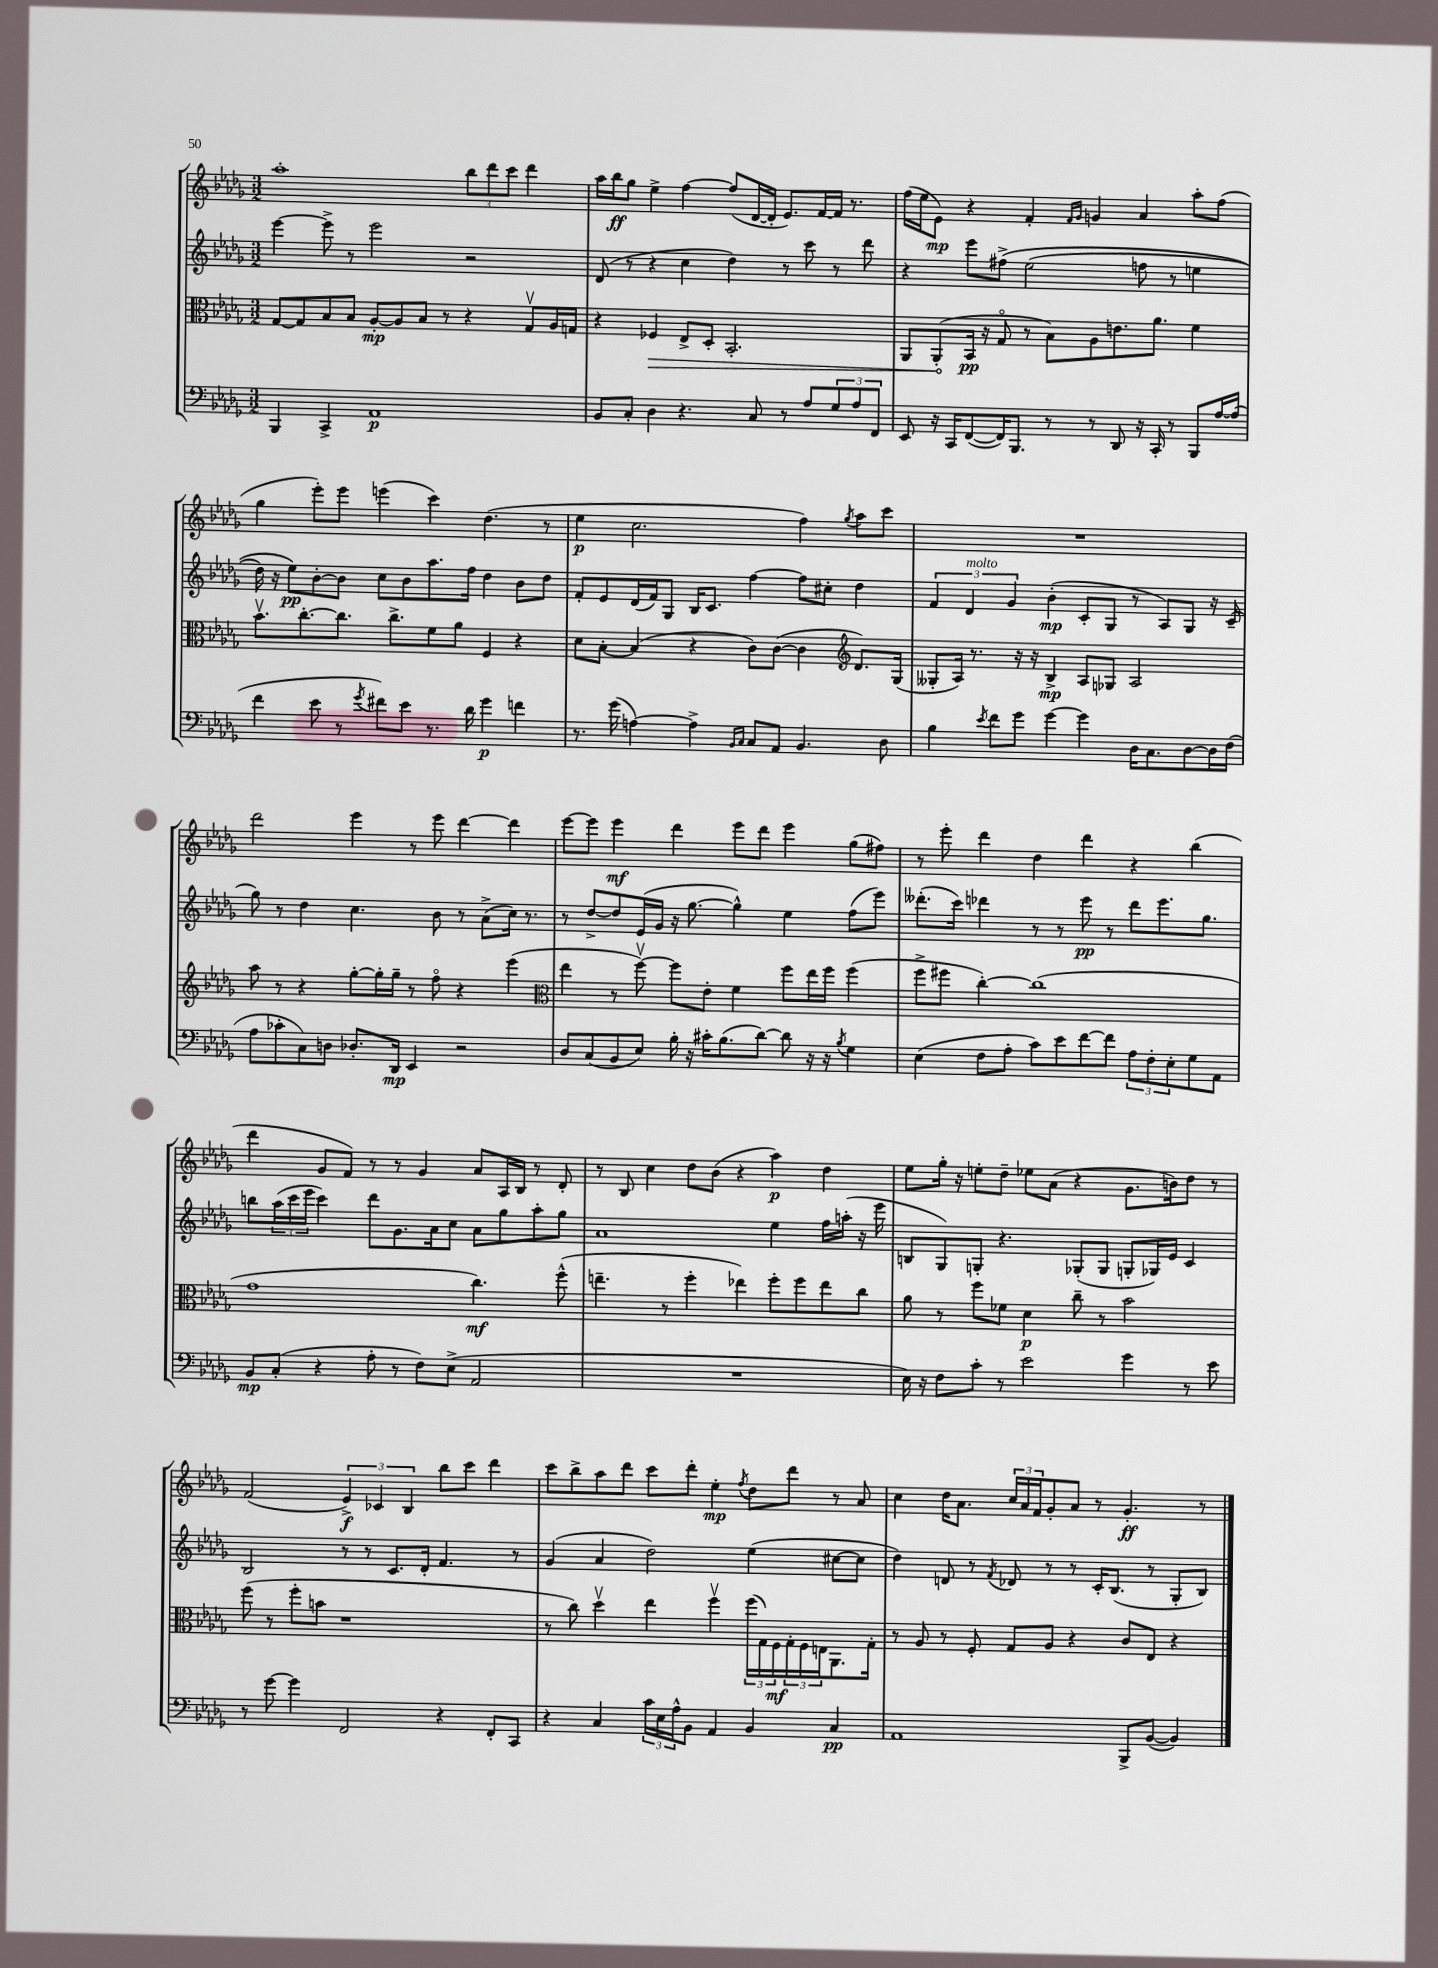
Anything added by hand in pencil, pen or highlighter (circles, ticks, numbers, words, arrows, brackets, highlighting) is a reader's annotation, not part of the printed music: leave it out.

**kern	**kern	**kern	**kern
*staff4	*staff3	*staff2	*staff1
*clefF4	*clefC3	*clefG2	*clefG2
*k[b-e-a-d-g-]	*k[b-e-a-d-g-]	*k[b-e-a-d-g-]	*k[b-e-a-d-g-]
*M3/2	*M3/2	*M3/2	*M3/2
4BBB-	[8G-	[4eee-	1aa-'
.	8G-]	.	.
4CC^	8B-	8eee-^]	.
.	8B-	8r	.
1AA-	[8A-'	2eee-	.
.	8A-]	.	.
.	8B-	.	.
.	8r	.	.
.	4r	2r	12bb-
.	.	.	12ddd-
.	.	.	12ccc
.	8G-v	.	4ddd-
.	16A-	.	.
.	16G	.	.
=	=	=	=
8BB-	4r	(8d-	16aa-
.	.	.	16bb-
8C'	.	8r	8gg-
4D-	4F-	4r	4ee-^
4.r	8E-^	4cc	[4ff
.	8D-'	.	.
.	2.BB-'	4dd-)	(8ff]
8C	.	.	[16d-
.	.	.	16d-']
8r	.	8r	8.e-)
8A-	.	8ccc	.
.	.	.	[16f
12G-	.	8r	16f]
.	.	.	8.r
12A-	.	.	.
.	.	8ddd-	.
12FF	.	.	.
=	=	=	=
8EE-	8AA-	4r	(16ff
.	.	.	16ee-
16r	(8AA-'	.	8e-)
16CC	.	.	.
([8FF	16BB-	8eee-	4r
.	16r	.	.
16FF])	8G-o	&(8ff#^	.
8.BBB-	.	.	.
.	8r	(2ee-	4f'
8r	8B-)	.	.
.	.	.	16qqf
.	.	.	16qqg-
8r	8A-	.	4g
8DD-	8.e	.	.
16r	.	8ff	4a-
16CC'	8.a-	.	.
8r	.	8r	.
8BBB-	4f	4ee	8aa-'
[16A-	.	.	(8ff
(16A-]	.	.	.
=	=	=	=
4f	8.b-v	16dd-)	4gg-
.	.	16r	.
.	.	8ee-&)	.
.	[8.cc'	.	.
8e-	.	[8b-'	8eee-')
8r	8.cc]	8b-]	8eee-
8qg-	.	.	.
8f#)	.	8cc	(4eee
.	8.cc^	.	.
8e-	.	8b-	.
8.r	8f	8.aa-	4ccc)
.	8a-	.	.
16d-	.	16ff	.
4g-	4F	4dd-	(4.dd-
4f	4r	8b-	.
.	.	8dd-	8r
=	=	=	=
8.r	8d-	8f'	4ee-
.	[8B-'	8e-	.
(16g-	.	.	.
[4A)	(4B-]	(16d-	2.cc
.	.	16f)	.
.	.	8G-	.
4A^]	4r	16B-	.
.	.	8.c	.
16qqBB-	.	.	.
16qqC	.	.	.
8C	8c)	[4ff	.
8AA-	([8c	.	.
4.BB-	4c]	8ff]	4ff)
.	.	8cc#'	.
*	*clefG2	*	*
.	.	.	8qgg-
.	8.d-)	4dd-	8aa-
8D-	.	.	8ccc
.	(16G-	.	.
=	=	=	=
4B-	8G--'	6f	1.r
.	16A-)	.	.
.	.	6d-	.
.	8.r	.	.
8qe-	.	.	.
8f	.	.	.
.	.	6g-	.
8g-	16r	.	.
.	16r	.	.
[4g-	4B-^	(4b-'	.
4g-]	8A-	8c'	.
.	8G-	8G-	.
16D-	2A-	8r	.
8.C	.	.	.
.	.	8A-)	.
[8D-	.	8G-	.
16D-]	.	16r	.
(16F	.	(16c~	.
=	=	=	=
8A-	8aa-	8gg-)	2ddd-
8c-'	8r	8r	.
8C)	4r	4dd-	.
8D	.	.	.
8.D-'	[8gg-'	4.cc	4eee-
.	16gg-']	.	.
16DD-	16gg-~	.	.
4EE-	8r	.	8r
.	8ffo	8b-	8eee-
2r	4r	8r	[4ddd-
.	.	(8a-^	.
.	(4eee-	16cc)	4ddd-]
.	.	8.r	.
=	=	=	=
*	*clefC3	*	*
8D-	4ee-	8r	[8eee-
(8C	.	[8dd-^	8eee-]
8BB-	8r	8dd-]	4eee-
8E-)	[8ffv)	(16e-	.
.	.	16g-	.
16B-'	8ff]	16r	4ddd-
16r	.	[8.gg-	.
16c#'	8e-'	.	.
(8.B-	.	.	.
.	4f	4gg-^^])	8eee-
[8d-)	.	.	8ddd-
8d-]	8ff	4ee-	4eee-
16r	16ee-	.	.
16r	16ff	.	.
8qB-	.	.	.
4G-	(4ff	(8ff	(8gg-
.	.	8eee-)	8ff#)
=	=	=	=
(4E-	8ff^	(8.ddd--'	8r
.	8ff#	.	8eee-'
.	.	16ccc)	.
8F	[4cc')	4ddd-	4ddd-
8A-'	.	.	.
8c)	(1cc]	8r	4dd-
8e-	.	8r	.
[8f	.	8eee-	4ddd-
8f]	.	8r	.
12A-	.	8ddd-	4r
12F'	.	.	.
.	.	8.eee-	.
12E-'	.	.	.
8G-	.	.	(4bb-
.	.	8.gg-	.
8AA-	.	.	.
=	=	=	=
8BB-	1g-	8bb	4ddd-
(8C'	.	(24aa-	.
.	.	24ccc	.
.	.	24eee-	.
4r	.	4ccc)	8g-
.	.	.	8f)
8A-'	.	8ddd-	8r
8r	.	8.g-	8r
8F)	.	.	4g-
.	.	16a-	.
(8E-^	.	8cc	.
2AA-	4.cc)	8a-	8a-
.	.	8gg-	16A-
.	.	.	16B-
.	.	8aa-'	8r
.	(8ff^^	8gg-	8d-'
=	=	=	=
1.r	4.ee~	1a-	8r
.	.	.	8B-
.	.	.	4cc
.	8r	.	.
.	4ff'	.	8dd-
.	.	.	(8b-
.	4ee-)	.	4r
.	8ff'	4ee-	4aa-)
.	8ff	.	.
.	8ee-	16ff	4dd-
.	.	(16aa'	.
.	8cc	16r	.
.	.	16eee-	.
=	=	=	=
16E-)	8a-	8B	8ee-
16r	.	.	.
8F	8r	8G-)	16gg-'
.	.	.	16r
8c'	8ff	8G'	8ee'
8r	8f-	4.r	8dd-~
2e-	4d-	.	8ee-
.	.	.	(8a-
.	8cc~	(8G-'	4r
.	8r	8G-	.
4g-	2b-	8G'	8.g-
.	.	16G-)	.
.	.	16e-	16b)
8r	.	4c	8dd-
8e-	.	.	8r
=	=	=	=
8r	(8ff	2B-	(2f
[8g-	8r	.	.
4g-]	8ff'	.	.
.	8b	.	.
2FF	1r	8r	6e-^)
.	.	8r	.
.	.	.	6c-
.	.	8.c	.
.	.	.	6B-
.	.	16d-'	.
4r	.	4.f	8bb-
.	.	.	8ccc
8FF'	.	.	4ddd-
8CC	.	8r	.
=	=	=	=
4r	8r	(4g-	8ccc
.	8cc)	.	8bb-^
4C	4dd-v	4a-	8aa-
.	.	.	8ddd-
24c	4ee-	2dd-)	8ccc
24E-	.	.	.
24A-^^	.	.	.
8BB-	.	.	8ddd-'
4AA-	4ffv	.	4ee-'
.	.	.	8qff
4BB-	(24ff	(4ee-	8dd-
.	24G-)	.	.
.	24F	.	.
.	24G-'	.	8ddd-
.	24F	.	.
.	24E	.	.
4C	8.AA-	[8cc#	8r
.	.	8cc#]	8a-
.	16G-'	.	.
=	=	=	=
1AA-	8r	4dd-)	4cc
.	8A-	.	.
.	8r	8d	16dd-
.	.	.	8.a-
.	8F'	8r	.
.	.	8qf	.
.	8G-	8d-	24cc
.	.	.	24a-
.	.	.	24f
.	8A-	8r	8g-'
.	4r	8r	8a-
.	.	16c'	8r
.	.	(8.B-	.
8BBB-^	8c	.	4.g-'
([8BB-	8E-	8r	.
4BB-])	4r	8G-'	.
.	.	8B-)	8r
==	==	==	==
*-	*-	*-	*-
